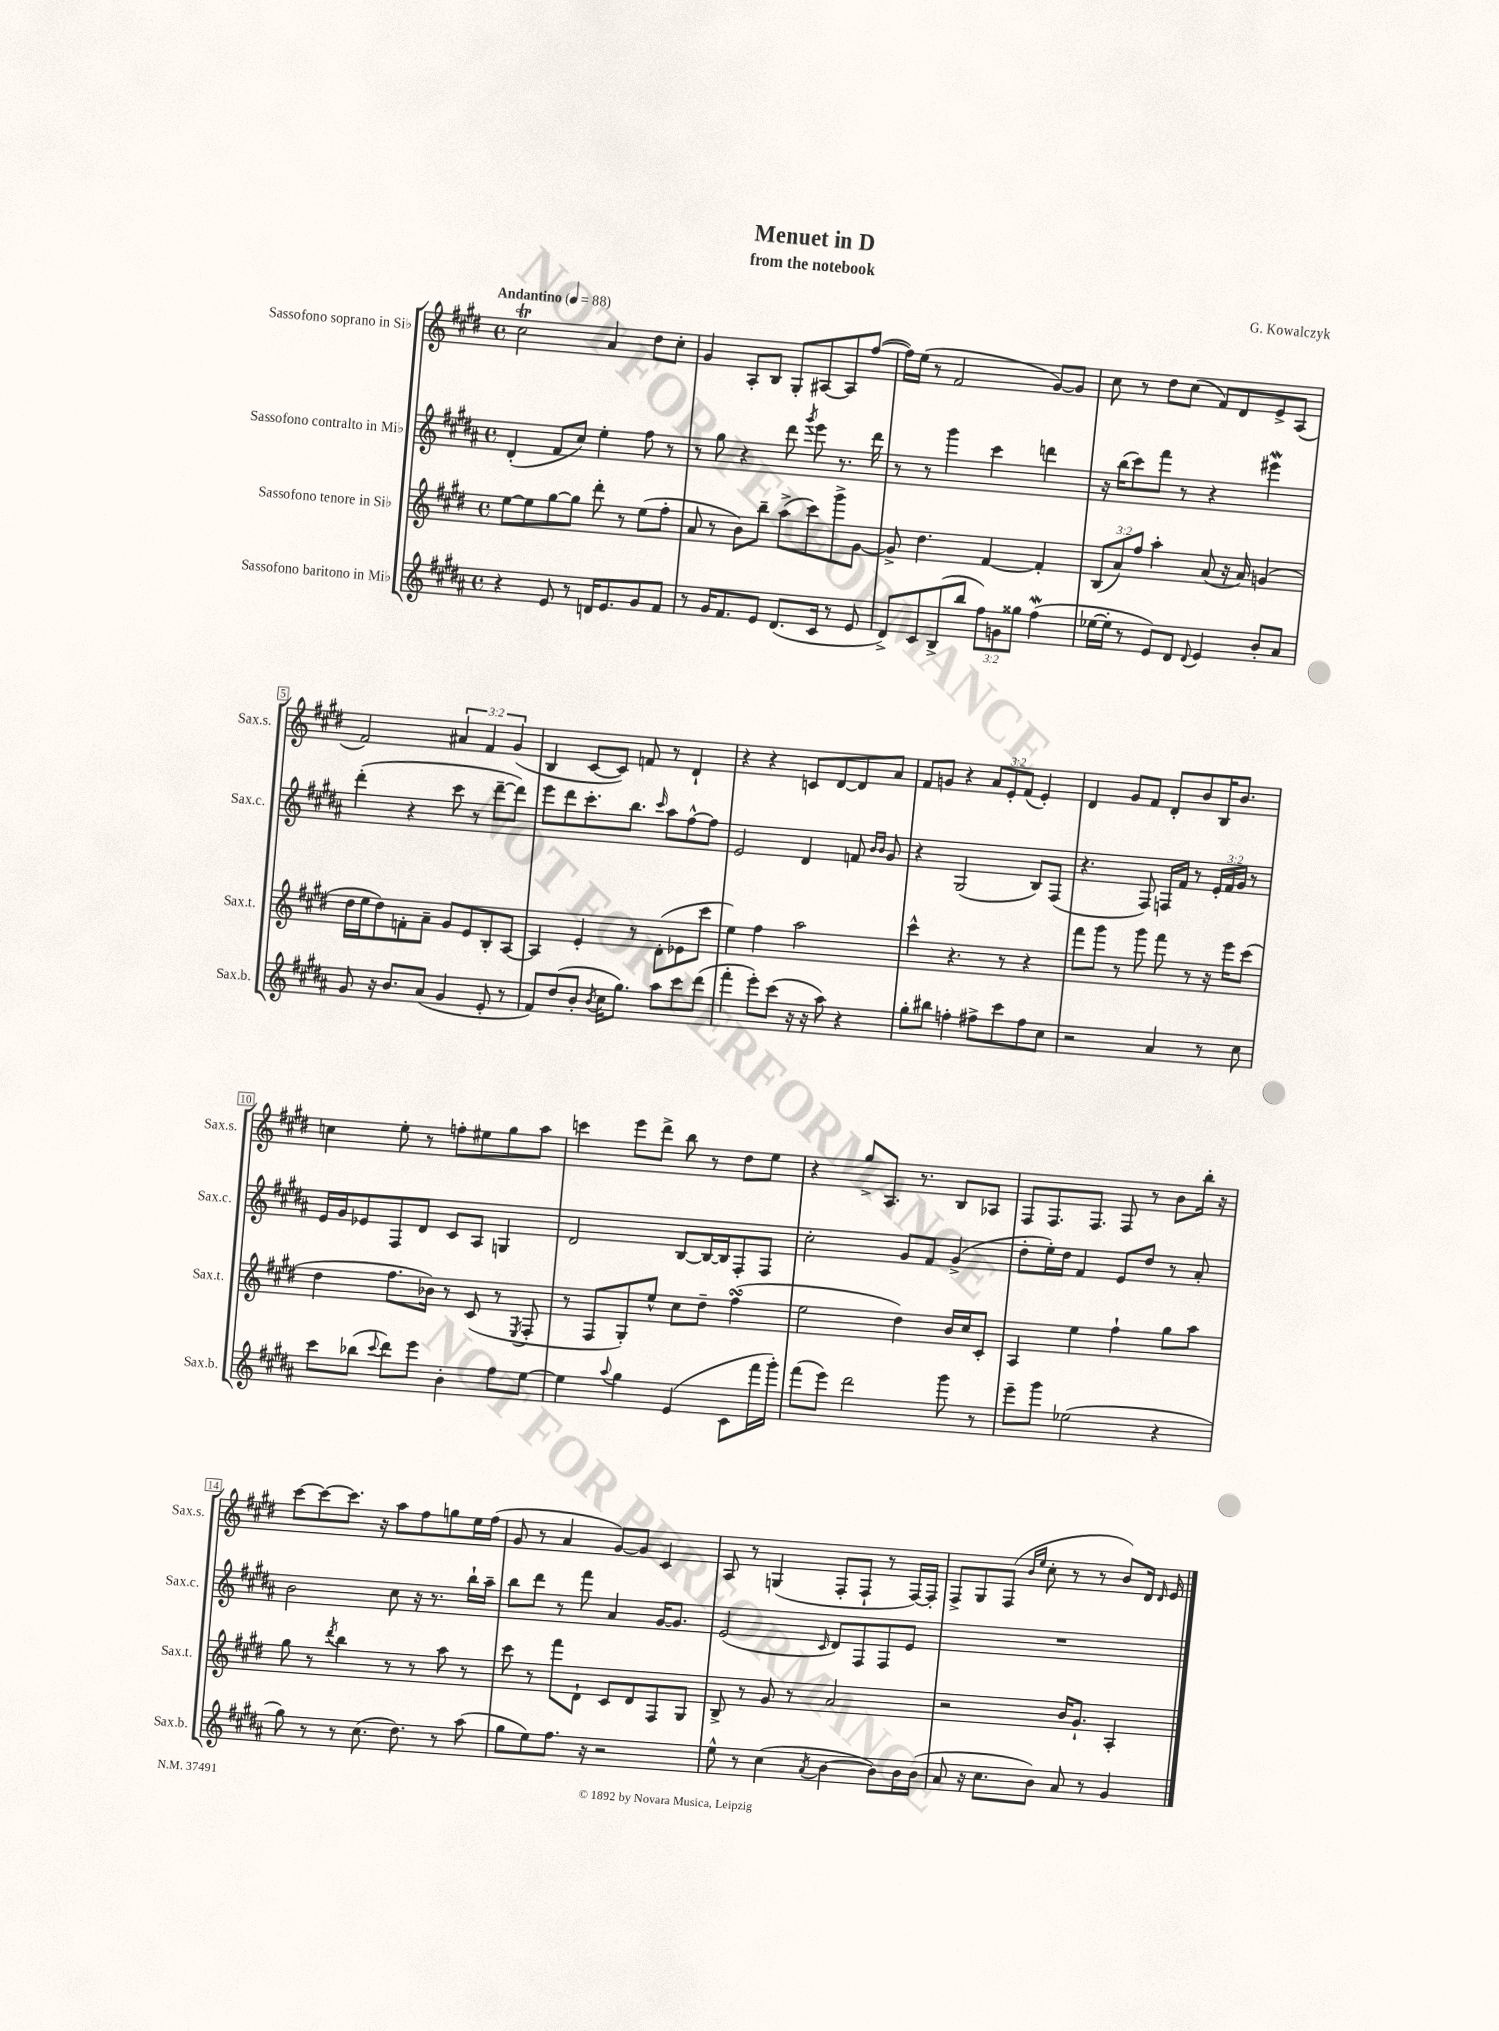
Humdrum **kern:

**kern	**kern	**kern	**kern
*part4	*part3	*part2	*part1
*staff4	*staff3	*staff2	*staff1
*I"Sassofono baritono in Mi♭	*I"Sassofono tenore in Si♭	*I"Sassofono contralto in Mi♭	*I"Sassofono soprano in Si♭
*I'Sax.b.	*I'Sax.t.	*I'Sax.c.	*I'Sax.s.
*clefG2	*clefG2	*clefG2	*clefG2
*k[f#c#g#d#a#]	*k[f#c#g#d#]	*k[f#c#g#d#a#]	*k[f#c#g#d#]
*M4/4	*M4/4	*M4/4	*M4/4
*met(c)	*met(c)	*met(c)	*met(c)
*MM88	*MM88	*MM88	*MM88
=1	=1	=1	=1
!	!	!	!LO:TX:a:B:t=Andantino
4r	[8ee\L	(4d#'/	2cc#T\
.	8ee\]	.	.
8e/	[8gg#\	8f#/L	.
8r	8gg#\J]	8cc#/J)	.
16dn/KL	8ddd#'\	4ee'\	4a/
8.e/	.	.	.
.	8r	.	.
8g#/	(8ee\L	8ff#\	8dd#\L
8f#/J	8ff#'\J	8r	8cc#'\J
=2	=2	=2	=2
8r	8a/	8r	4g#/
16g#/KL	8r	8gg#\	.
8.f#/	.	.	.
.	8b\L)	4r	8A'/L
8e/J	8bb~\J	.	8B/J
(8.d#/L	(8aa^\L	8ddd#\	8G#'/L
.	.	8qggg#/	.
.	8ccc#\)	8eee\	[8A#X/
16c#/Jk	.	.	.
8r	8ggg#^\	8.r	8A#/]
8e/	[8g#\J	.	([8ff#/J
.	.	16ddd#\	.
=3	=3	=3	=3
8d#^/L)	8g#^/]	8r	16ff#\LL])
.	.	.	(16ee\JJ
8c#/	4.dd#\	8r	8r
(8B^/	.	4ggg#\	2f#/
8bb/J	.	.	.
12ff#\L)	[4f#/	4ccc#\	.
12gn\	.	.	.
12gg##X\J	.	.	.
(4ff#W\	4f#'/]	4dddn\	[8g#/L)
.	.	.	8g#/J]
=4	=4	=4	=4
[16ee-X\LL	(12B/L	16r	8cc#\
16ee-'\JJ]	.	(16bb\KL	.
.	12a/)	.	.
8r	.	8ccc#\)	8r
.	12ff#/J	.	.
8e/L)	4aa'\	8fff#\J	8dd#\L
8d#/J	.	8r	(8cc#\J
8qqd#/	.	.	.
4e/	(8a/	4r	8f#/L)
.	16r	.	8d#/
.	16a/)	.	.
8b'/L	(4gn/	4eee#XW\	8e^/
8a#/J	.	.	(8A/J
!!LO:LB:g=z
=5	=5	=5	=5
8g#/	16dd#\LL	(4ddd#'\	2f#/)
.	16ee\J	.	.
16r	8dd#\)	.	.
8.b/L	.	.	.
.	8fn'\	4r	.
(8a#/J	8a~\J	.	.
4g#/	8g#/L	8ccc#\	6a#X/
.	8e/	8r	.
.	.	.	6f#/
8e'/	8B'/	[8ddd#~\L	.
.	.	.	(6g#/
8r	[8A/J	8ddd#\J])	.
=6	=6	=6	=6
8f#/L)	4A/]	8eee\L	4B/
(8dd#/	.	8ddd#\	.
8b'/J	4e'/	8.ccc#'\	[8c#/L
8qb/	.	.	.
16cc#\KL	.	.	8c#/J])
8.gg#\J)	.	8.bb\J	.
.	8r	.	8fn/
.	.	16qqccc#/	.
8aa#\L	(8d#'\L	8aa#\L	8r
8ccc#\	8e-X\	[8ff#^^\	4d#`/
(8ddd#\J	8ccc#\J	8ff#\J]	.
=7	=7	=7	=7
4fff#'\	4ee\)	2e/	4r
8eee'\L)	4ff#\	.	4r
(8ccc#\J	.	.	.
16r	2aa\	4d#/	8cn/L
16r	.	.	.
8aa#\)	.	.	[8d#/
4r	.	8fn/	8d#/]
.	.	16qqb/LL	.
.	.	16qqb/JJ	.
.	.	8g#/	8a/J
=8	=8	=8	=8
8gg#'\L	4ccc#^^\	4r	8f#/L
8bb#X\J	.	.	8gn/J
4ffn'\	4.r	(2G#/	4r
8ff#X^\L	.	.	12a/L
.	.	.	12e'/
8ccc#\	8r	.	.
.	.	.	(12f#/J
8ff#\	4r	8B/L)	4e'/)
8cc#\J	.	(8F#/J	.
=9	=9	=9	=9
2r	8fff#\L	4.r	4d#/
.	8ggg#\J	.	.
.	8r	.	8g#/L
.	8ggg#\	8F#/)	8f#/J
4a#/	8fff#\	16Fn/LL	8d#'/L
.	.	16f#/JJ	.
.	8r	8r	8b/
8r	16r	24e'/LL	16B/K
.	.	24f#/	.
.	16eee\KL	.	8.b/J
.	.	24g#/JJ	.
8cc#\	(8ccc#\J	8r	.
!!LO:LB:g=z
=10	=10	=10	=10
8ccc#\L	4dd#\	16e/LL	4ccn\
.	.	16g#/J	.
(8bb-X\J	.	8e-X/	.
8qqccc#/	.	.	.
8ddd#\L)	8.ff#\L	8F#/	8ee'\
8eee\J	.	8d#/J	8r
.	16b-X\Jk)	.	.
4b'\	8r	8c#/L	8ffn'\L
.	(8c#/	8A#/J	8ee#X\
8ff#\L	8r	4Gn/	8gg#\
.	8qE/	.	.
[8ee\J	8F#'/	.	8aa\J
=11	=11	=11	=11
4ee\]	8r	2d#/	4cccn\
.	8F#/L	.	.
8qqaa#/	.	.	.
4gg#\	8G#'/)	.	8eee\L
.	8ee^^/J	.	8ddd#^\J
(4e/	8cc#\L	[8B/L	8bb\
.	8dd#~\J	16B/L_	8r
.	.	16B/J]	.
8c#\L	(4ff#sSSS\	8F#'/	8dd#\L
16fff#\L	.	8F#/J	8ee\J
16ggg#'\JJ)	.	.	.
=12	=12	=12	=12
(8fff#\L	2ee\	2cc#'\	4r
8eee\J)	.	.	.
2ddd#\	.	.	8gg#^/L
.	.	.	8.A/J
.	4dd#\)	8g#/L	.
.	.	.	8.r
.	.	8f#/J	.
8ggg#\	16b/LL	(4g#^/	8B/L
.	16cc#/J	.	.
8r	8c#'/J	.	8A-X/J
=13	=13	=13	=13
8eee~\L	4A/	8dd#'\L	8F#/L
8ggg#\J	.	16ee'\L)	8.F#/
.	.	16dd#\JJ	.
(2ee-X\	4ee\	4f#/	.
.	.	.	8.F#/J
.	4ff#`\	8e/L	8F#/
.	.	8dd#/J	8r
4r	8gg#\L	8r	8b\L
.	8aa\J	8a#'/	16bb'\Jk
.	.	.	16r
!!LO:LB:g=z
=14	=14	=14	=14
8gg#\)	8gg#\	2b\	[8ccc#\L
8r	8r	.	8ccc#\_
.	8qddd#/	.	.
8r	4bb\	.	8.ccc#\J]
(8.cc#\	.	.	.
.	.	.	16r
.	8r	8cc#\	8aa\L
8.dd#\)	.	.	.
.	8r	16r	8ff#\
.	.	8.r	.
8r	8aa\	.	8ggn\
(8aa#\	8r	16bb`\LL	16ee\L
.	.	16aa#~\JJ	(16ff#\JJ
=15	=15	=15	=15
8gg#\L	8ccc#\	8bb\L	8g#/
8ee\)	8r	8ddd#\J	8r
8.ff#\J	8fff#\L	8r	4a/
.	8d#`\J	8fff#\	.
16r	.	.	.
2r	8c#/L	4a#/	[8g#/L)
.	8d#/	.	8g#/J]
.	8F#/	[16g#/KL	4c#/
.	.	8.g#/J]	.
.	8G#/J	.	.
=16	=16	=16	=16
8ee^^\	8B^/	(2e/	8A/
8r	8r	.	8r
(4cc#\	8g#/	.	(4Gn/
.	8r	.	.
8qa#/	.	16qqc#/	.
[4b\	2a/	8d#/L)	8F#'/L
.	.	8F#/	8F#`/J
8b\L])	.	8F#/	8r
16b\L	.	8e/J	[16F#/LL)
(16b\JJ	.	.	16F#'/JJ]
=17	=17	=17	=17
8a#/	2r	1r	8F#^/L
16r	.	.	8G#/
8.cc#\L	.	.	.
.	.	.	(8F#/J
.	.	.	16qqb/LL
.	.	.	16qqee/JJ
8b\J)	.	.	8cc#'\
8a#/	16b/KL	.	8r
.	8.g#`/J	.	.
8r	.	.	8r
4g#/	4A'/	.	8b/L)
.	.	.	16d#/Jk
.	.	.	16qqd#/
.	.	.	16e/
==	==	==	==
*-	*-	*-	*-
